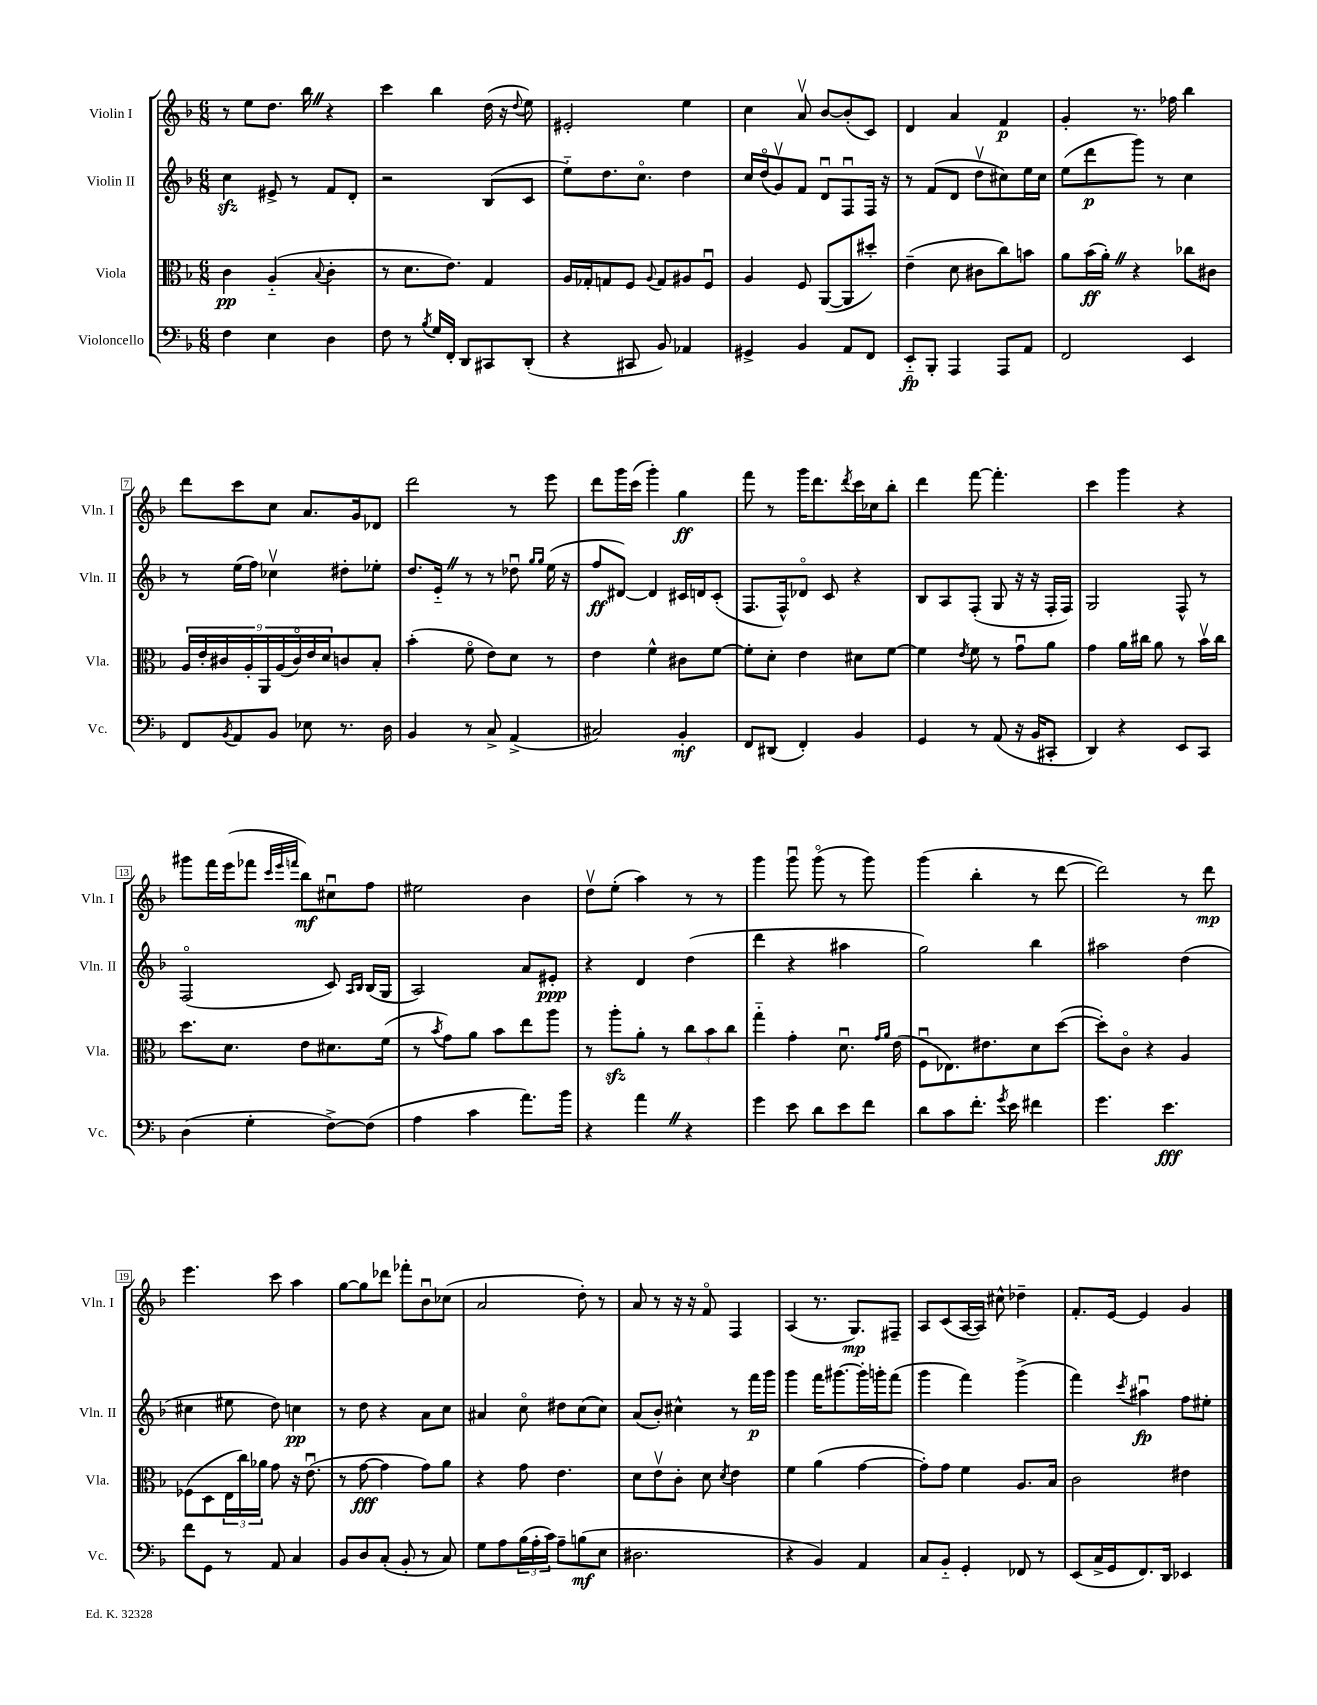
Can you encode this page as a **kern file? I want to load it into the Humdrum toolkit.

**kern	**dynam	**kern	**dynam	**kern	**dynam	**kern	**dynam
*part4	*part4	*part3	*part3	*part2	*part2	*part1	*part1
*staff4	*staff4	*staff3	*staff3	*staff2	*staff2	*staff1	*staff1
*I"Violoncello	*	*I"Viola	*	*I"Violin II	*	*I"Violin I	*
*I'Vc.	*	*I'Vla.	*	*I'Vln. II	*	*I'Vln. I	*
*clefF4	*	*clefC3	*	*clefG2	*	*clefG2	*
*k[b-]	*	*k[b-]	*	*k[b-]	*	*k[b-]	*
*M6/8	*	*M6/8	*	*M6/8	*	*M6/8	*
=1	=1	=1	=1	=1	=1	=1	=1
4F\	.	4c\	pp	4cczz\	.	8r	.
.	.	.	.	.	.	8ee\L	.
4E\	.	(4A/	.	8e#X^/	.	8.dd\J	.
.	.	.	.	8r	.	.	.
.	.	.	.	.	.	16bb-Z\	.
.	.	8qqB-/	.	.	.	.	.
4D\	.	4c'\	.	8f/L	.	4r	.
.	.	.	.	8d'/J	.	.	.
=2	=2	=2	=2	=2	=2	=2	=2
8F\	.	8r	.	2r	.	4ccc\	.
8r	.	8.d\L	.	.	.	.	.
8qB-/	.	.	.	.	.	.	.
16G/LL	.	.	.	.	.	4bb-\	.
16FF'/JJ	.	8.e\J)	.	.	.	.	.
8DD/L	.	.	.	.	.	.	.
8CC#X/	.	4G/	.	(8B-/L	.	(16dd\	.
.	.	.	.	.	.	16r	.
.	.	.	.	.	.	8qqdd/	.
(8DD'/J	.	.	.	8c/J	.	8ee\)	.
=3	=3	=3	=3	=3	=3	=3	=3
4r	.	16A/LL	.	8ee\L)	.	2e#X'/	.
.	.	16G-X'/J	.	.	.	.	.
.	.	8Gn/	.	8.dd\	.	.	.
8CC#X/	.	8F/J	.	.	.	.	.
.	.	.	.	8.cc\J	.	.	.
.	.	8qqA/	.	.	.	.	.
8BB-/)	.	8G/L	.	.	.	.	.
4AA-X/	.	8A#X/	.	4dd\	.	4ee\	.
.	.	8Fu/J	.	.	.	.	.
=4	=4	=4	=4	=4	=4	=4	=4
4GG#X^/	.	4A/	.	16cc/LL	.	4cc\	.
.	.	.	.	(16dd/J	.	.	.
.	.	.	.	8gv/)	.	.	.
4BB-/	.	8F/	.	8f/J	.	8av/	.
.	.	([8AA/L	.	8du/L	.	[8b-/L	.
8AA/L	.	8AA/]	.	8Fu/	.	(8b-'/]	.
8FF/J	.	8dd#X'/J)	.	16F/Jk	.	8c/J)	.
.	.	.	.	16r	.	.	.
=5	=5	=5	=5	=5	=5	=5	=5
8EE/L	fp	(4e~\	.	8r	.	4d/	.
8BBB-'/J	.	.	.	(8f/L	.	.	.
4AAA/	.	8d\	.	8d/J	.	4a/	.
.	.	8c#X\L	.	8ddv\L	.	.	.
8AAA/L	.	8cc\)	.	8cc#X\)	.	4f/	p
8AA/J	.	8bn\J	.	16ee\L	.	.	.
.	.	.	.	16cc#\JJ	.	.	.
=6	=6	=6	=6	=6	=6	=6	=6
2FF/	.	8a\L	.	(8ee\L	.	4g'/	.
.	.	(16b-\L	ff	8ddd\	p	.	.
.	.	16a'Z\JJ)	.	.	.	.	.
.	.	4r	.	8ggg\J)	.	8.r	.
.	.	.	.	8r	.	.	.
.	.	.	.	.	.	16ff-X\	.
4EE/	.	8cc-X\L	.	4cc\	.	4bb-\	.
.	.	8c#X\J	.	.	.	.	.
!!LO:LB:g=z
=7	=7	=7	=7	=7	=7	=7	=7
8FF/L	.	18A/LL	.	8r	.	8ddd\L	.
.	.	18e'/	.	.	.	.	.
.	.	18c#X/	.	.	.	.	.
8qBB-/	.	.	.	.	.	.	.
8AA/	.	.	.	(16ee\LL	.	8ccc\	.
.	.	18A'/	.	.	.	.	.
.	.	.	.	16ff\JJ)	.	.	.
.	.	18AA/	.	.	.	.	.
8BB-/J	.	.	.	4cc-Xv\	.	8cc\J	.
.	.	(18A/	.	.	.	.	.
.	.	18c#/)	.	.	.	.	.
8E-X\	.	.	.	.	.	8.a/L	.
.	.	18e/	.	.	.	.	.
.	.	18d/J	.	.	.	.	.
8.r	.	8cn/	.	8dd#X'\L	.	.	.
.	.	.	.	.	.	16g/k	.
.	.	8B-'/J	.	8ee-X'\J	.	8d-X/J	.
16D\	.	.	.	.	.	.	.
=8	=8	=8	=8	=8	=8	=8	=8
4BB-/	.	(4b-'\	.	8.dd/L	.	2ddd\	.
.	.	.	.	16eZ/Jk	.	.	.
8r	.	8f\	.	8r	.	.	.
8C^/	.	8e\L)	.	8r	.	.	.
(4AA^/	.	8d\J	.	8dd-Xu\	.	8r	.
.	.	.	.	16qqgg/LL	.	.	.
.	.	.	.	16qqgg/JJ	.	.	.
.	.	8r	.	(16ee\	.	8eee\	.
.	.	.	.	16r	.	.	.
=9	=9	=9	=9	=9	=9	=9	=9
2C#X/)	.	4e\	.	8ff/L	ff	8ddd\L	.
.	.	.	.	[8d#X/J)	.	16ggg\L	.
.	.	.	.	.	.	(16ccc\JJ	.
.	.	4f^^\	.	4d#/]	.	4ggg'\)	.
4BB-'/	mf	8c#X\L	.	16c#X/LL	.	4gg\	ff
.	.	.	.	16dn/J	.	.	.
.	.	[8f\J	.	(8c#'/J	.	.	.
=10	=10	=10	=10	=10	=10	=10	=10
8FF/L	.	8f'\L]	.	8.F/L	.	8fff\	.
(8DD#X/J	.	8d'\J	.	.	.	8r	.
.	.	.	.	16F^^/k)	.	.	.
4FF'/)	.	4e\	.	8d-X/J	.	16ggg\KL	.
.	.	.	.	.	.	8.ddd\	.
.	.	.	.	8c/	.	.	.
.	.	.	.	.	.	8qddd/	.
4BB-/	.	8d#X\L	.	4r	.	16ccc\L	.
.	.	.	.	.	.	16cc-X\J	.
.	.	[8f\J	.	.	.	8bb-'\J	.
=11	=11	=11	=11	=11	=11	=11	=11
4GG/	.	4f\]	.	8B-/L	.	4ddd\	.
.	.	.	.	8A/	.	.	.
.	.	8qe/	.	.	.	.	.
8r	.	8f\	.	(8F'/J	.	[8fff\	.
(8AA/	.	8r	.	8G/	.	4.fff'\]	.
16r	.	8gu\L	.	16r	.	.	.
16BB-/KL	.	.	.	16r	.	.	.
8CC#X'/J	.	8a\J	.	16F'/LL	.	.	.
.	.	.	.	16F/JJ)	.	.	.
=12	=12	=12	=12	=12	=12	=12	=12
4DD/)	.	4g\	.	2G/	.	4ccc\	.
4r	.	16a\LL	.	.	.	4ggg\	.
.	.	16cc#X\JJ	.	.	.	.	.
.	.	8a\	.	.	.	.	.
8EE/L	.	8r	.	8F^^/	.	4r	.
8CC/J	.	16b-v\LL	.	8r	.	.	.
.	.	16cc#\JJ	.	.	.	.	.
!!LO:LB:g=z
=13	=13	=13	=13	=13	=13	=13	=13
(4D\	.	8.dd\L	.	(2F/	.	8ggg#X\L	.
.	.	.	.	.	.	16fff\L	.
.	.	8.d\J	.	.	.	(16eee\J	.
4G'\	.	.	.	.	.	8fff-X\J	.
.	.	.	.	.	.	32qqccc/LLL	.
.	.	.	.	.	.	32qqeee/	.
.	.	.	.	.	.	32qqfffn/JJJ	.
.	.	8e\L	.	.	.	8bb-\L)	mf
[8F^\L)	.	8.d#X\	.	8c/)	.	8cc#Xu\	.
.	.	.	.	16qqA/LL	.	.	.
.	.	.	.	16qqB-/JJ	.	.	.
(8F\J]	.	.	.	(16B-/LL	.	8ff\J	.
.	.	(16f\Jk	.	16G/JJ	.	.	.
=14	=14	=14	=14	=14	=14	=14	=14
4A\	.	8r	.	2A/)	.	2ee#X\	.
.	.	8qb-/	.	.	.	.	.
.	.	8g\L)	.	.	.	.	.
4c\	.	8a\J	.	.	.	.	.
.	.	8b-\L	.	.	.	.	.
8.a\L)	.	8ee\	.	8a/L	.	4b-\	.
.	.	8aa\J	.	8e#X'/J	ppp	.	.
16b-\Jk	.	.	.	.	.	.	.
=15	=15	=15	=15	=15	=15	=15	=15
4r	.	8r	.	4r	.	8ddv\L	.
.	.	8aazz'\L	.	.	.	(8ee'\J	.
4aZ\	.	8a'\J	.	4d/	.	4aa\)	.
.	.	8r	.	.	.	.	.
4r	.	12cc\L	.	(4dd\	.	8r	.
.	.	12b-\	.	.	.	.	.
.	.	.	.	.	.	8r	.
.	.	12cc\J	.	.	.	.	.
=16	=16	=16	=16	=16	=16	=16	=16
4g\	.	4gg\	.	4ddd\	.	4ggg\	.
8e\	.	4g'\	.	4r	.	8gggu\	.
8d\L	.	.	.	.	.	(8ggg\	.
8e\	.	8.du\	.	4aa#X\	.	8r	.
8f\J	.	.	.	.	.	8ggg\)	.
.	.	16qqg/LL	.	.	.	.	.
.	.	16qqa/JJ	.	.	.	.	.
.	.	(16e\	.	.	.	.	.
=17	=17	=17	=17	=17	=17	=17	=17
8d\L	.	8Fu\L	.	2gg\)	.	(4ggg\	.
8c\	.	8.E-X\)	.	.	.	.	.
8.f'\J	.	.	.	.	.	4bb-'\	.
.	.	8.e#X\	.	.	.	.	.
8qg/	.	.	.	.	.	.	.
16e\	.	.	.	.	.	.	.
4f#X\	.	8d\	.	4bb-\	.	8r	.
.	.	([8dd\J	.	.	.	[8ddd\	.
=18	=18	=18	=18	=18	=18	=18	=18
4.g\	.	8dd'\L])	.	2aa#X\	.	2ddd\])	.
.	.	8c\J	.	.	.	.	.
.	.	4r	.	.	.	.	.
4.e\	fff	.	.	.	.	.	.
.	.	4A/	.	(4dd\	.	8r	.
.	.	.	.	.	.	8ddd\	mp
!!LO:LB:g=z
=19	=19	=19	=19	=19	=19	=19	=19
8f\L	.	(8F-X\L	.	4cc#X\	.	4.eee\	.
8GG\J	.	8D\	.	.	.	.	.
8r	.	24E\L	.	8ee#X\	.	.	.
.	.	24cc\)	.	.	.	.	.
.	.	24a-X\JJ	.	.	.	.	.
8AA/	.	8g\	.	8dd\)	.	8ccc\	.
4C/	.	16r	.	4ccn\	pp	4aa\	.
.	.	(8.eu\	.	.	.	.	.
=20	=20	=20	=20	=20	=20	=20	=20
8BB-/L	.	8r	.	8r	.	[8gg\L	.
8D/	.	[8g\	fff	8dd\	.	8gg\]	.
(8C'/J	.	4g\]	.	4r	.	8ddd-X\J	.
8BB-'/	.	.	.	.	.	8fff-X'\L	.
8r	.	8g\L)	.	8a\L	.	8b-u\	.
8C/)	.	8a\J	.	8cc\J	.	(8cc-X\J	.
=21	=21	=21	=21	=21	=21	=21	=21
8G\L	.	4r	.	4a#X/	.	2a/	.
8A\	.	.	.	.	.	.	.
(24B-\L	.	8g\	.	8cc\	.	.	.
24A'\	.	.	.	.	.	.	.
24c\JJ)	.	.	.	.	.	.	.
8A~\L	.	4.e\	.	8dd#X\L	.	.	.
(8Bn\	mf	.	.	(8cc\	.	8dd'\)	.
8E\J	.	.	.	8cc\J)	.	8r	.
=22	=22	=22	=22	=22	=22	=22	=22
2.D#X\	.	8d\L	.	(8a/L	.	8a/	.
.	.	8ev\	.	8b-'/J)	.	8r	.
.	.	8c'\J	.	4cc#X^^\	.	16r	.
.	.	.	.	.	.	16r	.
.	.	8d\	.	.	.	8f/	.
.	.	8qd/	.	.	.	.	.
.	.	4e\	.	8r	.	4F/	.
.	.	.	.	16fff\LL	p	.	.
.	.	.	.	16ggg\JJ	.	.	.
=23	=23	=23	=23	=23	=23	=23	=23
4r	.	4f\	.	4ggg\	.	(4A/	.
4BB-/)	.	(4a\	.	16fff\KL	.	8.r	.
.	.	.	.	[8.ggg#X\	.	.	.
.	.	.	.	.	.	8.G/L)	mp
4AA/	.	[4g\	.	16ggg#'\L]	.	.	.
.	.	.	.	16gggn'\J	.	.	.
.	.	.	.	(8fff\J	.	8F#X~/J	.
=24	=24	=24	=24	=24	=24	=24	=24
8C/L	.	8g'\L])	.	4ggg\	.	8A/L	.
8BB-/J	.	8g\J	.	.	.	(8c/	.
4GG'/	.	4f\	.	4fff\)	.	[16A/L	.
.	.	.	.	.	.	16A/JJ])	.
.	.	.	.	.	.	8cc#X^^\	.
8FF-X/	.	8.A/L	.	(4ggg^\	.	4dd-X~\	.
8r	.	.	.	.	.	.	.
.	.	16B-/Jk	.	.	.	.	.
=25	=25	=25	=25	=25	=25	=25	=25
(8EE/L	.	2c\	.	4fff\)	.	8.f'/L	.
16C^/L	.	.	.	.	.	.	.
16GG/J	.	.	.	.	.	[16e/Jk	.
.	.	.	.	8qccc/	.	.	.
8.FF/)	.	.	.	4aa#Xu\	fp	4e/]	.
16DD/Jk	.	.	.	.	.	.	.
4EE-X/	.	4e#X\	.	8ff\L	.	4g/	.
.	.	.	.	8ee#X'\J	.	.	.
==	==	==	==	==	==	==	==
*-	*-	*-	*-	*-	*-	*-	*-
